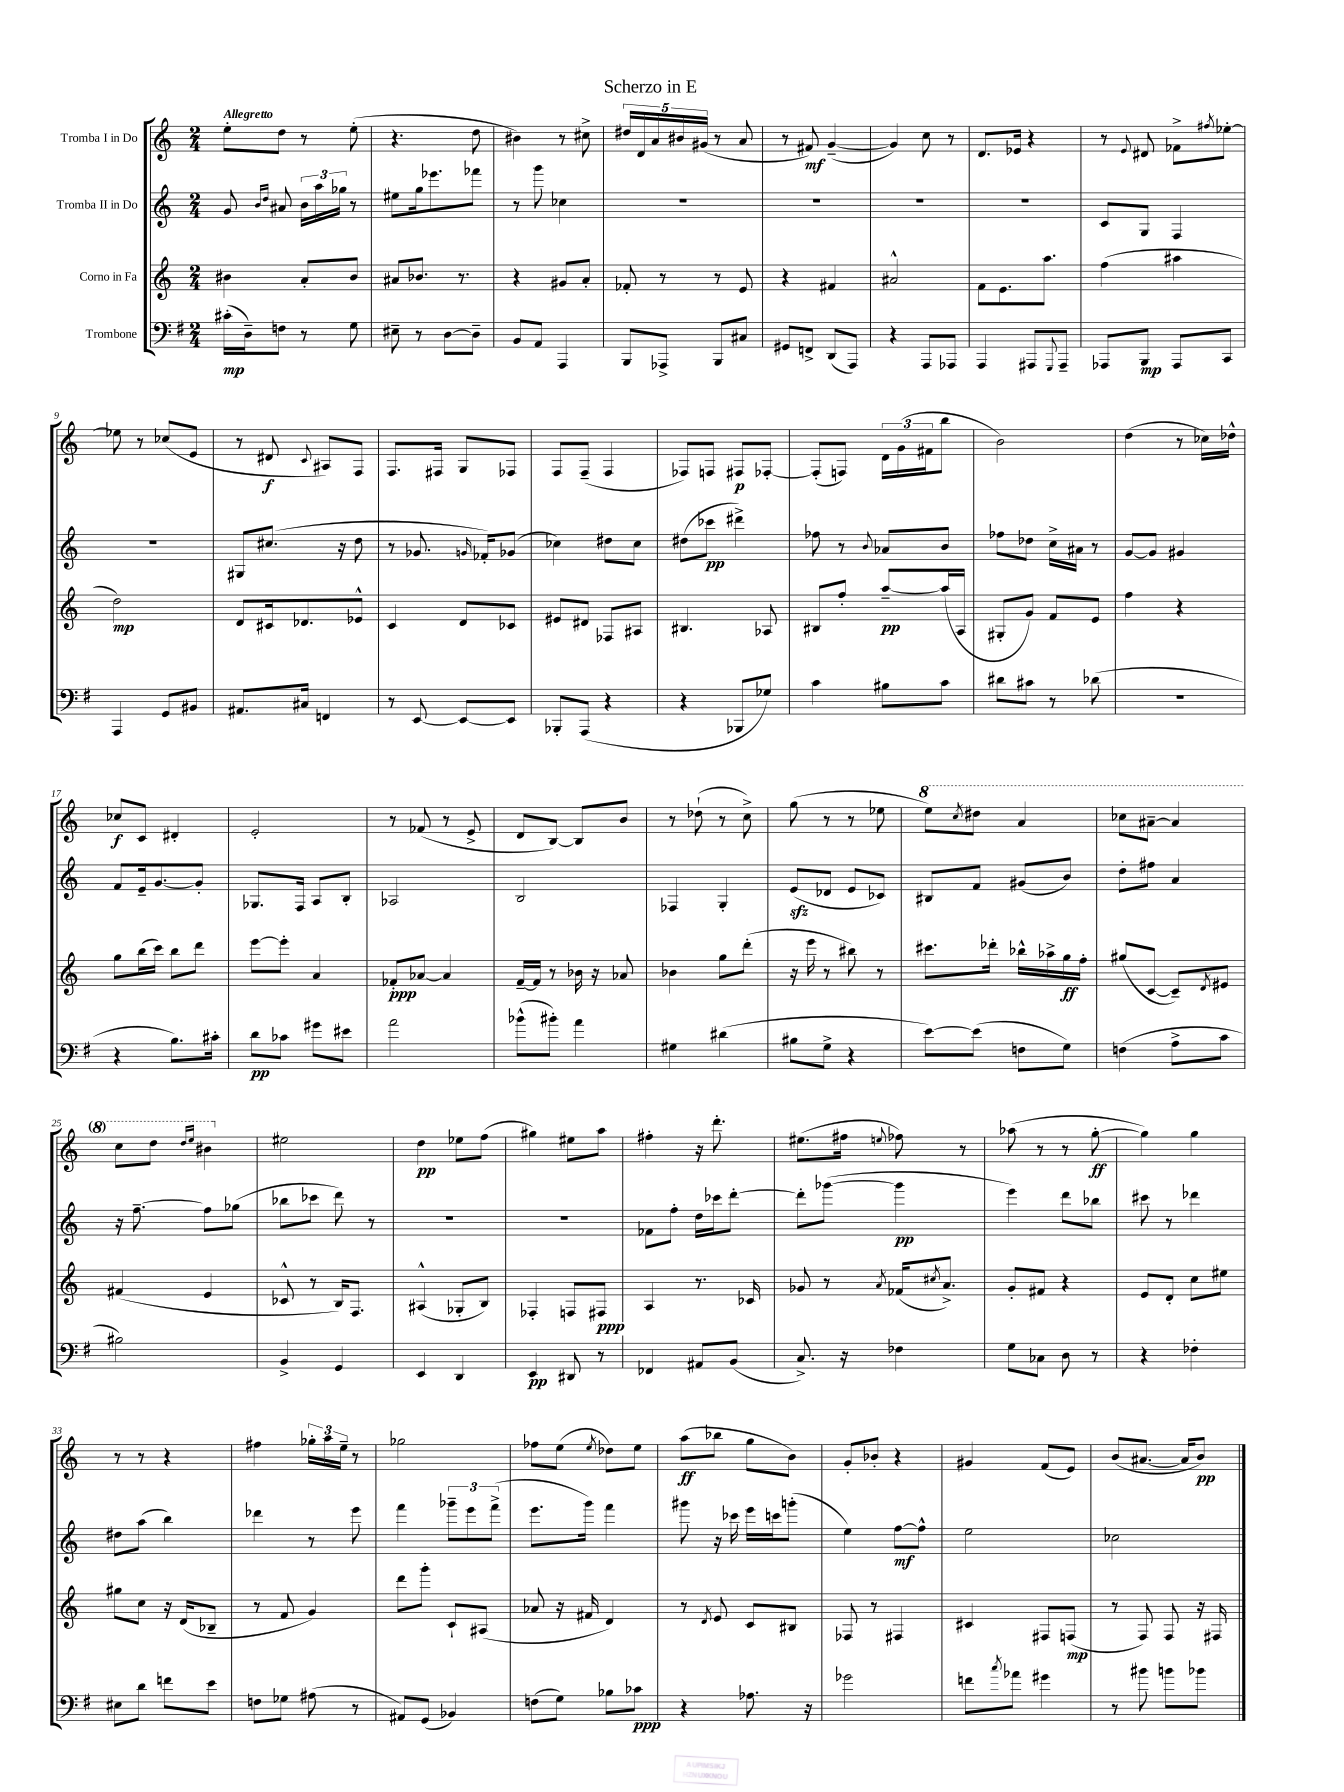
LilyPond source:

\header { title = "Scherzo in E" }
<<
\new StaffGroup <<
\new Staff = "s0" \with { instrumentName = "Tromba I in Do" } {
    \clef treble \key c \major \numericTimeSignature \time 2/4 \tempo "Allegretto"
    e''8-. d''8 r8 e''8-.( |
    r4. d''8 |
    bis'4) r8 cis''8-> |
    \tuplet 5/4 { dis''16 d'16 a'16 bis'16 gis'16( } r8 a'8 |
    r8 fis'8\mf) g'4~--( |
    g'4) c''8 r8 |
    d'8. ees'16 r4 |
    r8 \appoggiatura { e'8 } dis'8 fes'8-> \acciaccatura { fis''8 } ees''8~-. |
    ees''8 r8 ces''8( e'8 |
    r8 dis'8\f \appoggiatura { c'8 } ais8) f8 |
    f8. fis16 g8 fes8 |
    f8 f8--( f4 |
    fes8) f8 fis8\p fes8~-. |
    fes8-.( f8) \tuplet 3/2 { d'16 g'16( fis'16 } b''8 |
    b'2) |
    d''4( r8 ces''16) des''16-^ |
    ces''8\f c'8 dis'4-. |
    e'2-. |
    r8 fes'8( r8 e'8-> |
    d'8 b8~) b8 b'8 |
    r8 des''8-!( r8 c''8->) |
    g''8( r8 r8 ees''8 |
    \ottava #1 e'''8) \acciaccatura { c'''8 } dis'''8 a''4 |
    ces'''8 ais''8~-- ais''4 |
    c'''8 d'''8 \grace { d'''16 e'''16 } bis''4 \ottava #0 |
    eis''2 |
    d''4\pp ees''8 f''8( |
    gis''4) eis''8 a''8 |
    fis''4-. r16 d'''8.-. |
    eis''8.( fis''16 \appoggiatura { e''8 } fes''8) r8 |
    aes''8( r8 r8 g''8~-.\ff |
    g''4) g''4 |
    r8 r8 r4 |
    fis''4 \tuplet 3/2 { ges''16-. a''16 e''16-- } r8 |
    ges''2 |
    fes''8 e''8( \acciaccatura { e''8 } des''8) e''8 |
    a''8\ff( bes''8 g''8 b'8) |
    g'8-. bes'8-. r4 |
    gis'4 f'8( e'8) |
    b'8( ais'8.~ ais'16 b'8\pp) \bar "|." |
}
\new Staff = "s1" \with { instrumentName = "Tromba II in Do" } {
    \clef treble \key c \major \numericTimeSignature \time 2/4
    g'8 \grace { b'16 d''16 } ais'8 \tuplet 3/2 { b'16 a''16 ges''16 } r8 |
    eis''8 g''16 ees'''8. fes'''8 |
    r8 g'''8 ces''4 |
    R2 |
    R2 |
    R2 |
    r2 |
    c'8 g8 f4 |
    R2 |
    gis8 cis''8.( r16 d''8 |
    r8 ges'8. \grace { g'16 } fes'16-.) ges'8( |
    ces''4) dis''8 ces''8 |
    dis''8( ces'''8\pp dis'''4->) |
    fes''8 r8 \appoggiatura { b'8 } aes'8 b'8 |
    fes''8 des''8 c''16-> ais'16 r8 |
    g'8~ g'8 gis'4 |
    f'8 e'16-- g'8.~ g'8-. |
    ges8. f16 a8 b8-. |
    aes2 |
    b2 |
    fes4 g4-. |
    e'8\sfz( des'8 e'8 ces'8) |
    bis8 f'8 gis'8( b'8) |
    d''8-. fis''8 a'4 |
    r16 f''8.~-- f''8 ges''8( |
    bes''8 ces'''8 d'''8) r8 |
    R2 |
    R2 |
    fes'8 f''8-. d''16 ces'''16 d'''8~-. |
    d'''8-. ges'''8~( ges'''4\pp |
    e'''4) d'''8 bes''8 |
    cis'''8 r8 des'''4 |
    dis''8 a''8( b''4) |
    des'''4 r8 e'''8 |
    f'''4 \tuplet 3/2 { ges'''8-- e'''8 f'''8->( } |
    e'''8. g'''16) f'''4 |
    gis'''8 r16 ces'''16 e'''16 c'''16 g'''8-.( |
    e''4) f''8~\mf f''8-^ |
    e''2 |
    ces''2 \bar "|." |
}
\new Staff = "s2" \with { instrumentName = "Corno in Fa" } {
    \clef treble \key c \major \numericTimeSignature \time 2/4
    bis'4 a'8-. bis'8 |
    ais'8 bes'8. r8. |
    r4 gis'8 a'8-. |
    fes'8-. r8 r8 e'8 |
    r4 fis'4 |
    ais'2-^ |
    f'8 e'8. a''8. |
    f''4( ais''4 |
    d''2\mp) |
    d'8 cis'16 des'8. ees'8-^ |
    c'4 d'8 ces'8 |
    eis'8 dis'8 fes8 ais8 |
    bis4. aes8 |
    bis8 f''8-. a''8~--\pp a''16( a16 |
    gis8-. g'8) f'8 e'8 |
    f''4 r4 |
    g''8 b''16( c'''16) b''8 d'''8 |
    e'''8~ e'''8-. a'4 |
    fes'8-.\ppp aes'8~ aes'4 |
    f'16~-- f'16 r8 bes'16 r16 aes'8 |
    bes'4 g''8 d'''8-.( |
    r16 e'''16 r8 bis''8) r8 |
    cis'''8. des'''16-. bes''16-^ aes''16-> g''16\ff f''16-. |
    gis''8( c'8~ c'8--) \acciaccatura { d'8 } eis'8 |
    fis'4( e'4 |
    ces'8-^ r8 b16) f8. |
    ais4-^( ges8-. b8) |
    fes4-. f8 fis8\ppp |
    a4 r8. ces'16 |
    ges'8 r8 \acciaccatura { a'8 } fes'16( \acciaccatura { cis''8 } a'8.->) |
    g'8-. fis'8 r4 |
    e'8 d'8-. c''8 eis''8 |
    gis''8 c''8 r16 d'16( bes8-- |
    r8 f'8 g'4) |
    d'''8 g'''8-. c'8-! ais8( |
    aes'8 r16 fis'16 d'4) |
    r8 \acciaccatura { d'8 } e'8 c'8 bis8 |
    fes8 r8 fis4 |
    cis'4 fis8 f8\mp( |
    r8 f8) f8 r16 fis16 \bar "|." |
}
\new Staff = "s3" \with { instrumentName = "Trombone" } {
    \clef bass \key g \major \numericTimeSignature \time 2/4
    cis'16-.\mp( d16--) f8 r8 g8 |
    eis8-- r8 d8~ d8-- |
    b,8 a,8 a,,4 |
    b,,8 aes,,8-> b,,8 cis8 |
    gis,8 f,8-> d,8( a,,8) |
    r4 a,,8 aes,,8 |
    a,,4 ais,,8 \appoggiatura { g,,8 } ais,,8-- |
    aes,,8 b,,8\mp aes,,8 c,8 |
    a,,4 g,8 bis,8 |
    ais,8. cis16 f,4 |
    r8 e,8~ e,8~ e,8 |
    bes,,8-. a,,8( r4 |
    r4 bes,,8 ges8) |
    c'4 bis8 c'8 |
    dis'8 cis'8 r8 des'8( |
    r2 |
    r4 b8.) cis'16-. |
    d'8\pp ces'8 gis'8 eis'8 |
    a'2 |
    bes'8-^( bis'8-.) a'4 |
    gis4 dis'4( |
    bis8 g8-> r4 |
    e'8~) e'8( f8 g8) |
    f4( a8-> c'8 |
    bis2) |
    b,4-> g,4 |
    e,4 d,4 |
    e,4\pp dis,8 r8 |
    fes,4 ais,8 b,8( |
    c8.->) r16 fes4 |
    g8 ces8 d8 r8 |
    r4 fes4-. |
    eis8 d'8 f'8 e'8 |
    f8 ges8 ais8( r8 |
    ais,8) g,8( bes,4) |
    f8( g8) bes8 ces'8\ppp |
    r4 aes8. r16 |
    ges'2 |
    f'8 \acciaccatura { c''8 } aes'8 gis'4 |
    r8 bis'8 b'8 bes'8 \bar "|." |
}
>>
>>
